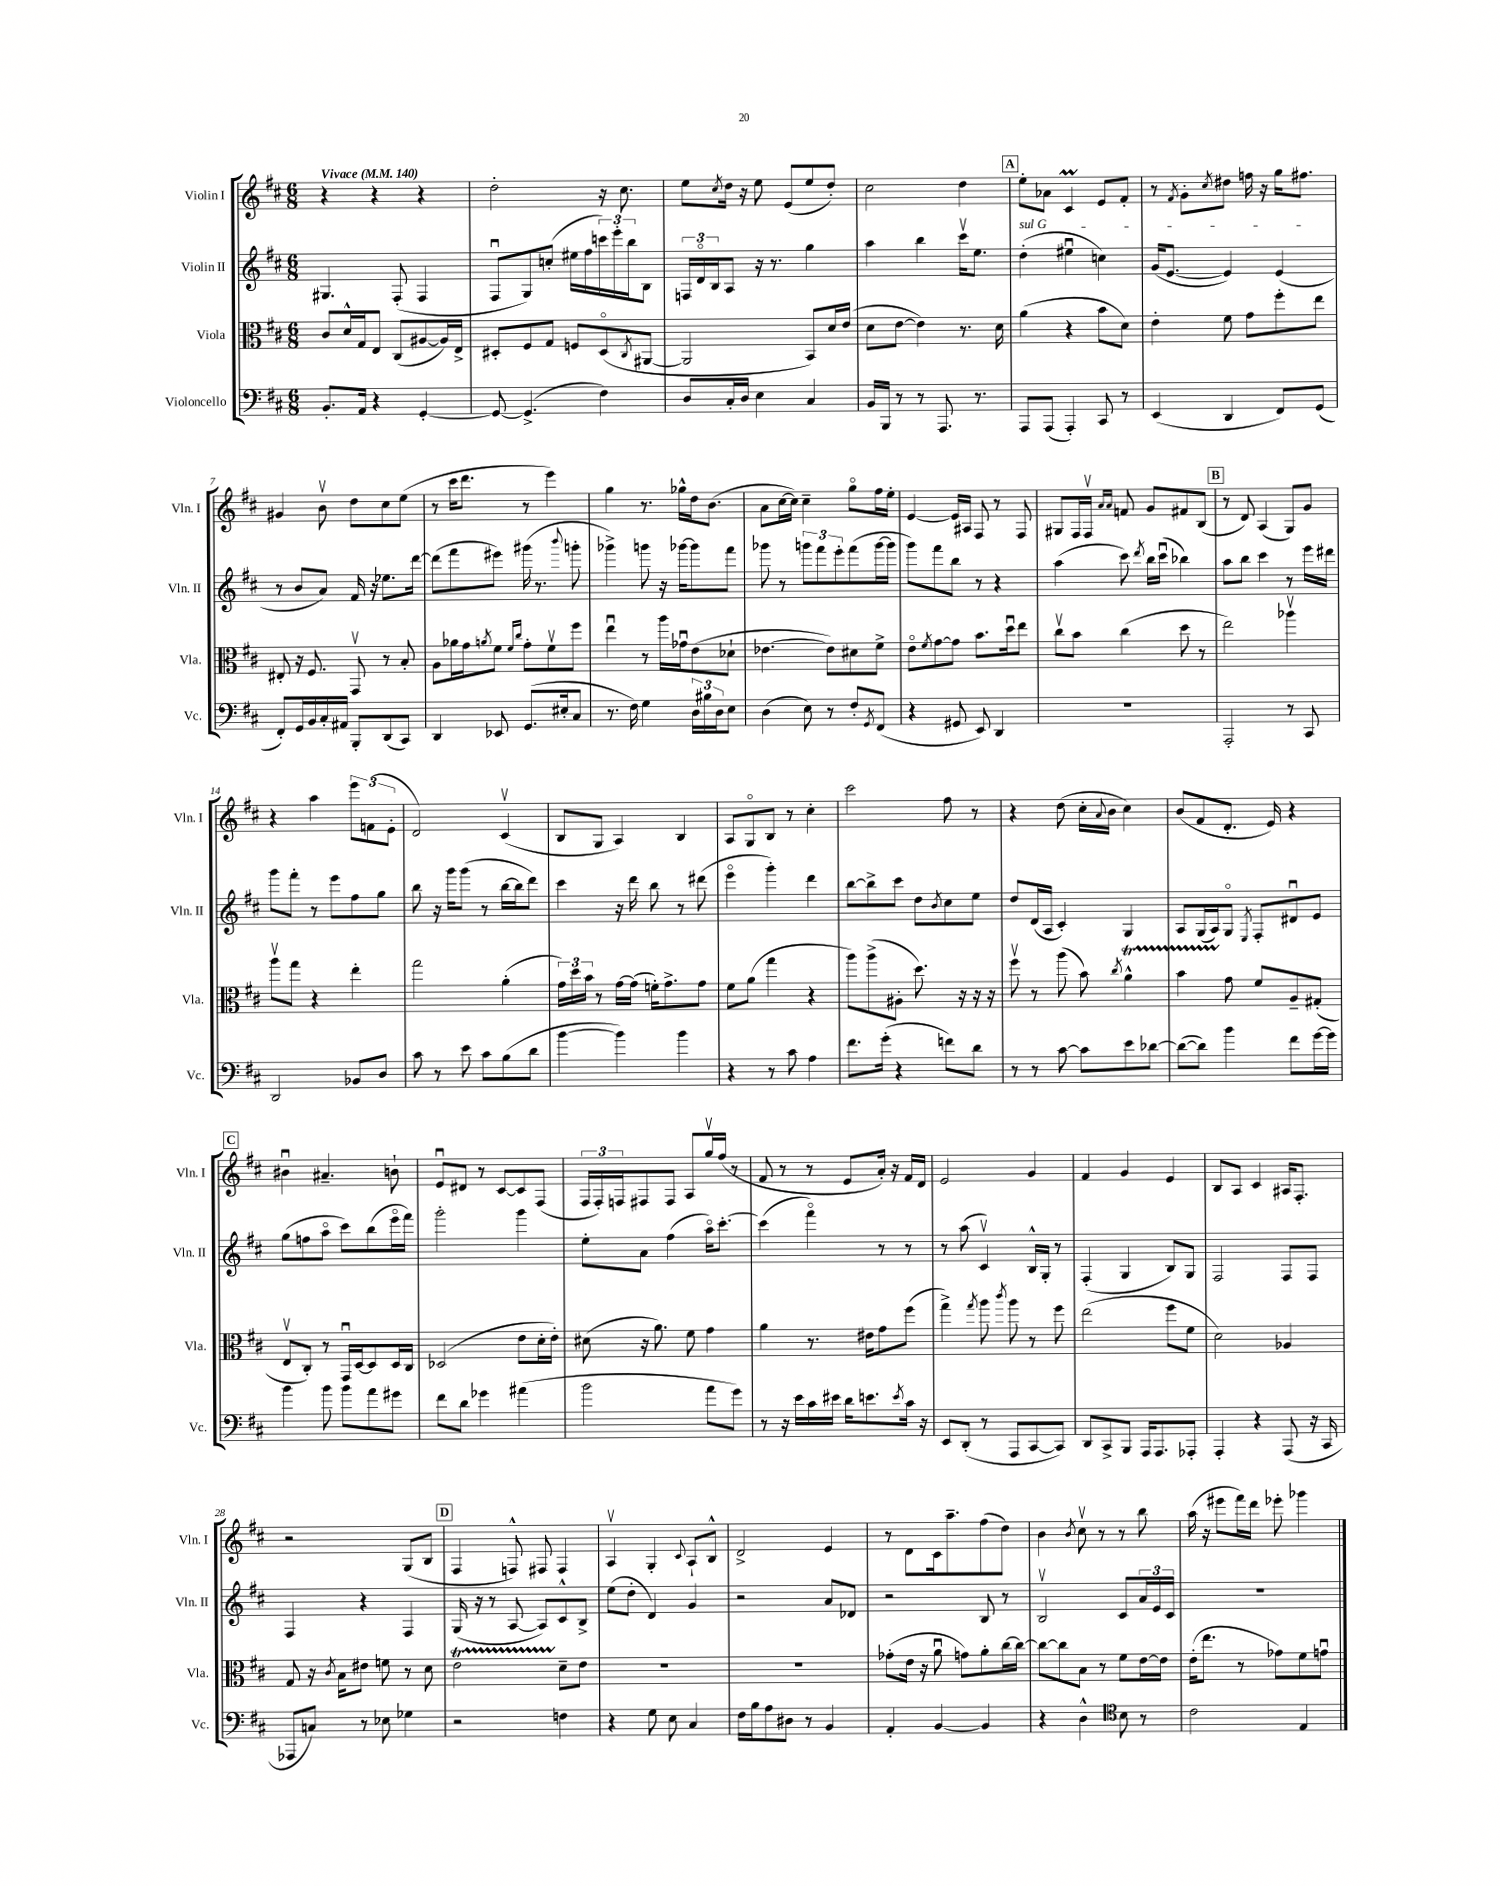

**kern	**kern	**kern	**kern
*staff4	*staff3	*staff2	*staff1
*clefF4	*clefC3	*clefG2	*clefG2
*k[f#c#]	*k[f#c#]	*k[f#c#]	*k[f#c#]
*M6/8	*M6/8	*M6/8	*M6/8
*MM140	*MM140	*MM140	*MM140
8.BB'	8c#	4.G#	4r
.	16d^^	.	.
16AA	16G	.	.
4r	8E	.	4r
.	(8C#	(8F#'	.
[4GG'	[8A#	4F#	4r
.	16A#])	.	.
.	16E^	.	.
=	=	=	=
8GG_	8D#'	8F#u	2dd'
(4.GG^]	8F#	8G)	.
.	8G	(8cc'	.
.	8F	16ee#	.
.	.	16ff#	.
4F#)	(8D#o	24ccc)	16r
.	.	24eee'	.
.	.	.	8.cc#
.	.	24bb	.
.	8qC#	.	.
.	[8AA#	8B	.
=	=	=	=
8D	2AA#]	24F	8ee
.	.	24do	.
.	.	24B	.
.	.	.	8qcc#
16C#'	.	8A	16dd
16D	.	.	16r
4E	.	16r	8ee
.	.	8.r	.
.	.	.	(8e
4C#	8BB)	4gg	8ee
.	16d	.	8dd')
.	(16e	.	.
=	=	=	=
16BB	8d	4aa	2cc#
16BBB	.	.	.
8r	[8e	.	.
8r	4e])	4bb	.
8.AAA	.	.	.
.	8.r	16ccc#v	4dd
8.r	.	8.ee	.
.	16d	.	.
=	=	=	=
8AAA	(4a	(4dd'	8ee'
(8AAA	.	.	8a-
4AAA')	4r	4ee#u	4c#
8CC#	8b	4cc)	8e
8r	8d)	.	8f#'
=	=	=	=
(4EE	4e'	(16g	8r
.	.	[8.e	.
.	.	.	8qf#
.	.	.	8g'
.	.	.	8qcc#
4DD	8f#	4e])	8dd#
.	8g	.	16ff
.	.	.	16r
8FF#)	8ff#'	(4e	16gg
.	.	.	8.ff#
(8GG	8ee	.	.
=	=	=	=
8FF#')	8E#'	8r	4g#
16GG	16r	8b	.
16BB	8.F#	.	.
16C#'	.	8a)	8bv
16AA#	.	.	.
8BBB'	8GGv	16f#	8dd
.	.	16r	.
(8DD	8r	8.ee-	8cc#
8CC#)	8B'	.	(8ee
.	.	[16ddd	.
=	=	=	=
4DD	8A	(8ddd]	8r
.	16a-	8fff#	16ccc#
.	16g	.	8.ddd
.	8qa	.	.
8EE-	8f#	8eee#)	.
.	16qqf#	.	.
.	16qqcc#	.	.
(8.GG	8g'	(16ggg#	8r
.	.	8.r	.
.	8f#v	.	4eee)
16E#'	.	.	.
.	.	8qqbbb	.
8C#	8ff#	8ggg'	.
=	=	=	=
8.r	4eeu	4ggg-^)	4gg
16F#)	.	.	.
4G	8r	8ggg	8.r
.	16aa	16r	.
.	16g-u	[16ggg-	16gg-^^
24D	(8e	8ggg-]	16dd
24B#	.	.	.
.	.	.	(8.b
24D	.	.	.
8E	8d-`	8fff#	.
=	=	=	=
(4D	[4.e-	8ggg-	8a
.	.	8r	[16cc#
.	.	.	16cc#])
8E)	.	12ggg	4cc#~
.	.	12fff#	.
8r	8e-])	.	.
.	.	12eee'	.
8F#'	8d#	(8fff#	8ggo
8qGG	.	.	.
(8FF#	8f#^	[16ggg	16ff#
.	.	16ggg]	16ee'
=	=	=	=
4r	8eo	8ggg)	[4e
.	8qf#	.	.
.	[8g	8fff#	.
8GG#	8g]	8bb	16e]
.	.	.	16A#
8EE)	8.b	8r	8F#
4DD	.	4r	8r
.	16ddu	.	.
.	8ee	.	8F#
=	=	=	=
2.r	8cc#v	(4aa	8G#
.	8b	.	16F#
.	.	.	16F#v
.	.	.	16qqa
.	.	.	16qqa
.	(4cc#	8ccc#)	8f
.	.	8qddd	.
.	.	16bb	8g
.	.	(16ccc#u	.
.	8dd	4bb-)	8f#
.	8r	.	(8B
=	=	=	=
2AAA'	2ee)	8aa	8r
.	.	8bb	8d)
.	.	4ccc#	(4A
8r	4aa-v	8r	8G)
8CC#	.	16eee	8g
.	.	16ddd#	.
=	=	=	=
2DD	8aav	8ggg	4r
.	8gg	8fff#'	.
.	4r	8r	4aa
.	.	8eee	.
8BB-	4ee'	8ff#	12eee
.	.	.	(12f
8D	.	8gg	.
.	.	.	12e'
=	=	=	=
8c#	2gg	8bb	2d)
8r	.	16r	.
.	.	16ggg	.
8e	.	(8ggg	.
8c#	.	8r	.
(8B	(4a'	[16bb	(4c#v
.	.	16bb]	.
8d	.	8ddd)	.
=	=	=	=
[4b	24g)	4ccc#	8B
.	24dd	.	.
.	24b	.	.
.	8r	.	8G
4b])	[16g	16r	4A)
.	(16g]	16ddd	.
.	16f')	8bb	.
.	8.g^	.	.
4b	.	8r	4B
.	8g	(8ddd#	.
=	=	=	=
4r	8f#	4eeeo	8A
.	(8a	.	8Go
8r	4gg	4ggg')	8B
8c#	.	.	8r
4A	4r	4ddd	4cc#'
=	=	=	=
8.f#	8aa)	[8bb	2ccc#
.	(8aa^	8bb^]	.
(16g'	.	.	.
4r	8A#'	8ccc#	.
.	8.dd)	8dd	.
.	.	8qb	.
8f)	.	8cc#	8ff#
.	16r	.	.
8d	16r	8ee	8r
.	16r	.	.
=	=	=	=
8r	8ff#v	8dd	4r
8r	8r	(16d	.
.	.	16A	.
[8c#	(8aa	4c#')	(8dd
8c#]	8b)	.	16cc#'
.	.	.	8qqa
.	.	.	16b
.	8qcc#	.	.
8e	4a^^	4G	4cc#)
[8d-	.	.	.
=	=	=	=
(8d-_	4b	8A	(8b
8d-])	.	(16G	8f#
.	.	16A)	.
4b	8g	8Go	8.d'
.	.	8qE	.
.	8f#	8F#'	.
.	.	.	16e)
8f#	8A~	8d#u	4r
[16g	(8G#'	8e	.
16g]	.	.	.
=	=	=	=
4b	8Ev	(8gg	4b#u
.	8C#')	8ff	.
8b	8r	8aao	4.a#~
8b	16GGu	8ccc#)	.
.	[16D	.	.
8a	8D]	(8bb	.
8g#	16D	16eeeo	8b`
.	16C#	16fff#)	.
=	=	=	=
8f#	(2D-	2ggg'	8eu
8d	.	.	8d#
4g-	.	.	8r
.	.	.	[8c#
(4a#	8e	4ggg	8c#]
.	16d'	.	(8F#
.	16e')	.	.
=	=	=	=
2b	(8d#	8ee'	24F#
.	.	.	24F#')
.	.	.	24F
.	16r	8a	8F#
.	8.a)	.	.
.	.	(4ff#	8F#
.	8f#	.	8A
8a	4g	16aao)	16ggv
.	.	[8.ccc#'	(16ff#
8g)	.	.	8r
=	=	=	=
8r	4a	(4ccc#]	8f#
16r	.	.	8r
16e	.	.	.
16c#	8.r	4fff#o)	8r
16e#	.	.	.
16d	.	.	8e
8.e	16e#	.	.
.	8g	8r	16a')
.	.	.	16r
8qe	.	.	.
16c#	(8ff#	8r	16f#
16r	.	.	16d
=	=	=	=
8EE	4gg^)	8r	2e
(8DD'	.	(8aa	.
.	8qgg	.	.
8r	8aa	4c#v)	.
.	8qccc#	.	.
8AAA	8aa	.	.
[8CC#	8r	16B^^	4g
.	.	16G'	.
8CC#])	8ff#	8r	.
=	=	=	=
8DD	(2ee	(4F#'	4f#
8CC#^	.	.	.
8BBB	.	4G	4g
16AAA	.	.	.
8.AAA	.	.	.
.	8ff#	8B)	4e
8AAA-'	8f#	8G	.
=	=	=	=
4AAA'	2d)	2F#	8B
.	.	.	8A
4r	.	.	4c#
(8AAA	4A-	8F#	16A#
.	.	.	8.F#'
16r	.	8F#	.
16CC#	.	.	.
=	=	=	=
8AAA-	8G	4F#	2r
8C)	16r	.	.
.	8qc#	.	.
.	16B	.	.
8r	8e#	4r	.
8E-	8f	.	.
4G-	8r	4F#	(8G
.	8d	.	8B
=	=	=	=
2r	2e	(16G	4F#
.	.	16r	.
.	.	8r	.
.	.	[8A	8F^^)
.	.	8A])	8F#
4F	8d~	8c#^^	4F#
.	8e	8B^	.
=	=	=	=
4r	2.r	(8ee	4Av
.	.	8dd'	.
8G	.	4d)	4G'
8E	.	.	.
.	.	.	8qqc#
4C#	.	4g	8A`
.	.	.	8B^^
=	=	=	=
16F#	2.r	2r	2d^
16B	.	.	.
8A	.	.	.
8D#	.	.	.
8r	.	.	.
4BB	.	8a	4e
.	.	8d-	.
=	=	=	=
4AA'	(8g-'	2r	8r
.	16e	.	8d
.	16r	.	.
[4BB	8au	.	16c#
.	.	.	8.aa~
.	8g)	.	.
4BB]	8a'	8B	(8ff#
.	[16cc#	8r	8dd)
.	16cc#_	.	.
=	=	=	=
4r	8cc#_	2Bv	4b
.	8cc#]	.	.
.	.	.	8qb
4D^^	8B	.	8cc#v
.	8r	.	8r
*clefC4	*	*	*
8B	8f#	8c#	8r
8r	[16e	24a	8bb
.	.	24e	.
.	16e]	.	.
.	.	24c#	.
=	=	=	=
2c#	(16e'	2.r	(16aa
.	8.ee	.	16r
.	.	.	8eee#
.	8r	.	16fff#)
.	.	.	16ddd
.	8g-)	.	8eee-'
4E	8f#	.	4ggg-
.	8gu	.	.
==	==	==	==
*-	*-	*-	*-
